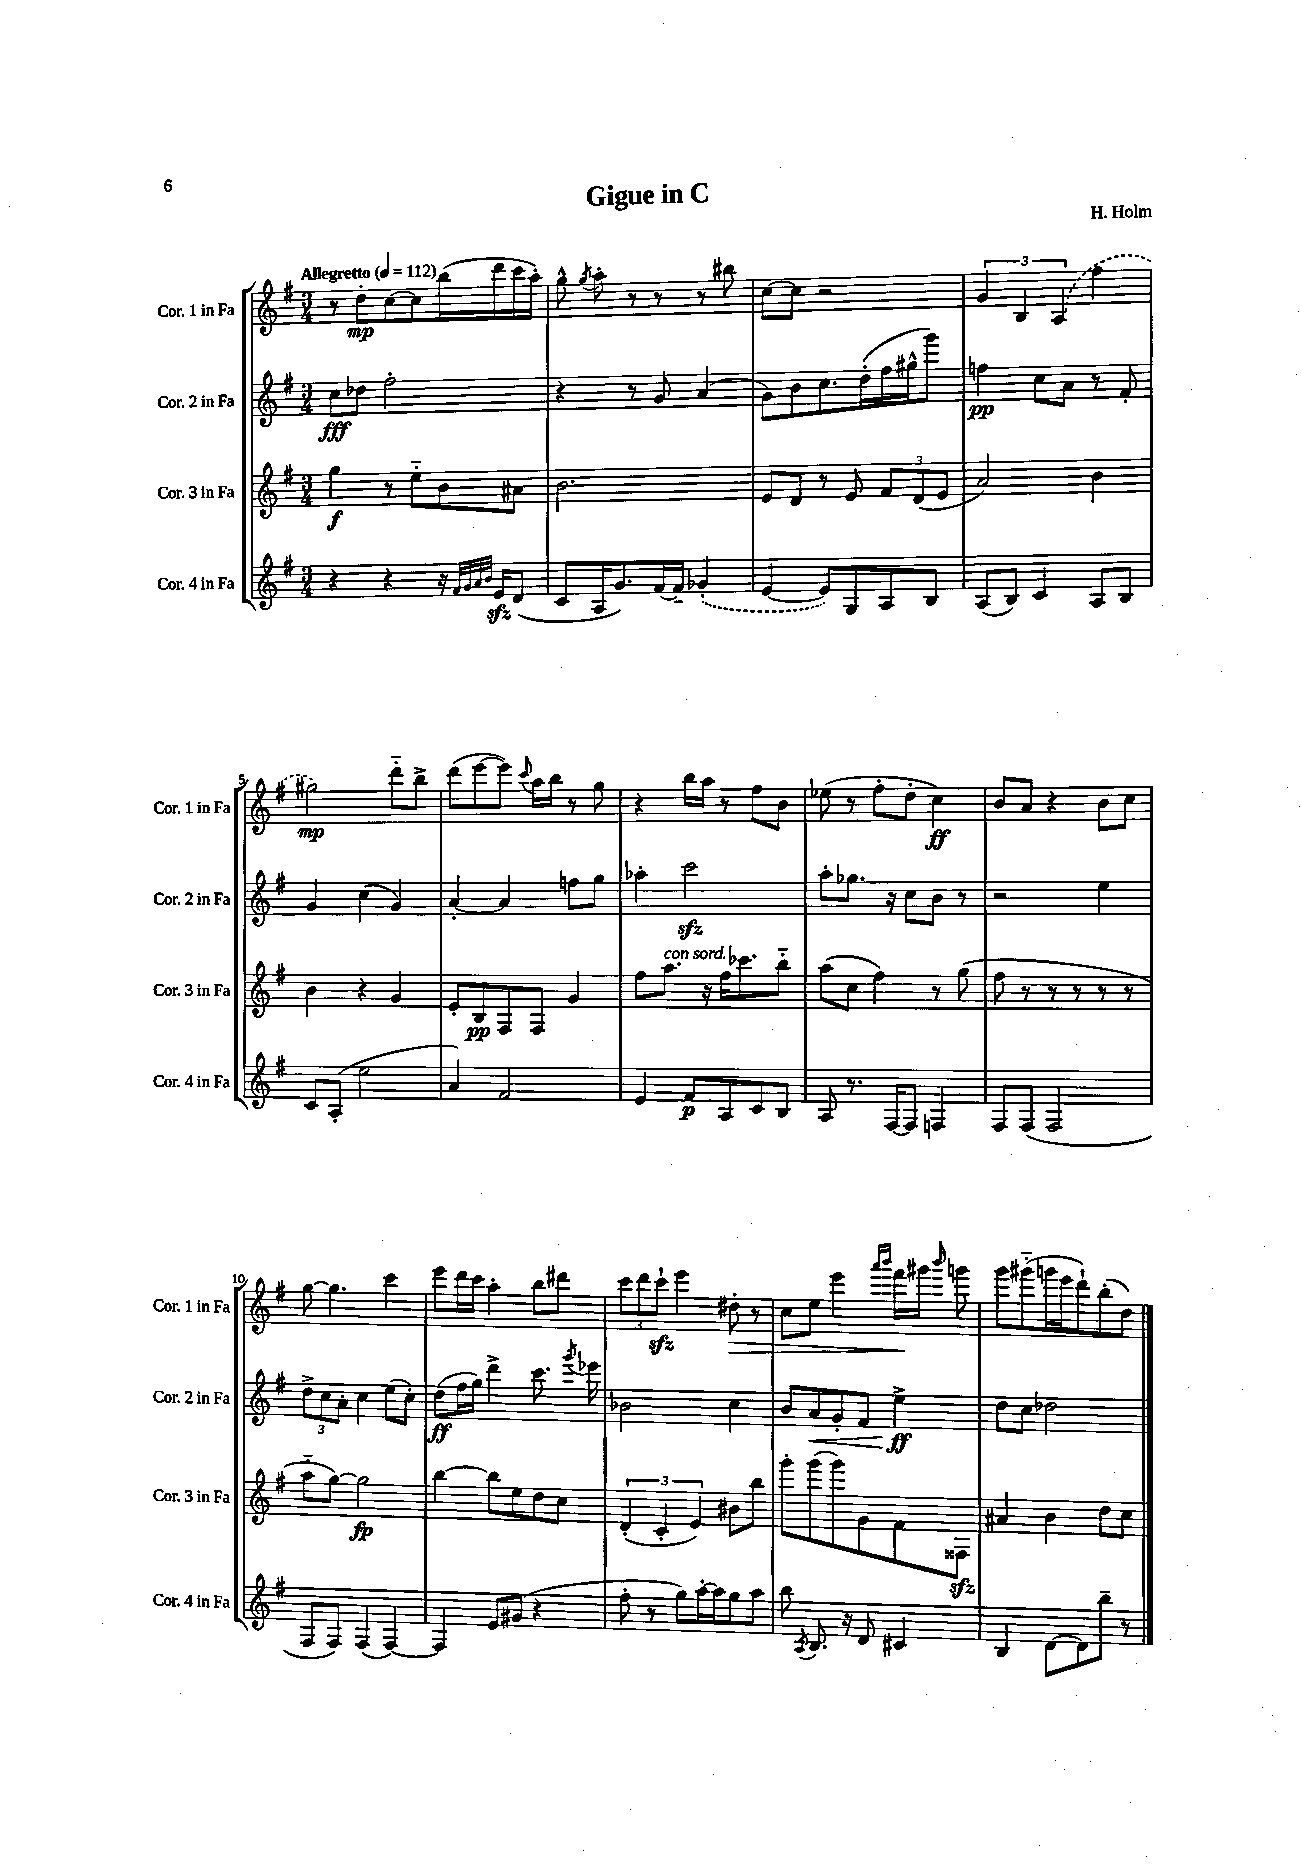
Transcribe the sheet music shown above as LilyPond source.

\header { title = "Gigue in C" composer = "H. Holm" }
<<
\new StaffGroup <<
\new Staff = "s0" \with { instrumentName = "Cor. 1 in Fa" shortInstrumentName = "Cor. 1 in Fa" } {
    \clef treble \key g \major \numericTimeSignature \time 3/4 \tempo "Allegretto" 4 = 112
    \autoBeamOff r8 d''8[-.\mp c''8~ c''8 b''16( d'''16 c'''16 a''16]-.) |
    g''8-^ \acciaccatura { g''8 } a''8-. r8 r8 r8 bis''8 |
    c''8[~ c''8] r2 |
    \tuplet 3/2 { g'4 b4 \once \slurDashed a4( } fis''4 |
    gis''2\mp) d'''8[-_ b''8]-> |
    d'''8[( e'''8~ e'''8]) \appoggiatura { c'''8 } a''16[ b''16] r8 g''8 |
    r4 b''16[ a''16] r8 fis''8[ b'8] |
    ees''8( r8 fis''8[-. d''8]-. c''4\ff) |
    b'8[ a'8] r4 b'8[ c''8] |
    g''8~ g''4. c'''4 |
    e'''8[ d'''16 c'''16] a''4-. b''8[ dis'''8] |
    \tuplet 3/2 { c'''8[ d'''8 c'''8]-!\sfz } e'''4 dis''8-.\> r8 |
    c''8[ e''8] e'''4 \grace { a'''16[ b'''16] } fis'''16[\! gis'''16] \grace { b'''16 } g'''8 |
    g'''8[ gis'''8-_( g'''16 e'''16 d'''8-!) b''8-.( d''8]) \bar "|." |
}
\new Staff = "s1" \with { instrumentName = "Cor. 2 in Fa" shortInstrumentName = "Cor. 2 in Fa" } {
    \clef treble \key g \major \numericTimeSignature \time 3/4
    \autoBeamOff c''8[\fff des''8] fis''2-. |
    r4 r8 g'8 a'4( |
    g'8[) b'8 c''8. d''16-.( fis''16 gis''16-^ g'''8]) |
    f''4\pp c''8[ a'8] r8 fis'8-. |
    g'4 c''4( g'4) |
    a'4~-. a'4 f''8[ g''8] |
    aes''4-. c'''2\sfz |
    a''8[-. ges''8.] r16 c''8[ b'8] r8 |
    r2 e''4 |
    \tuplet 3/2 { d''8[-> c''8 a'8]-. } c''4 e''8[( c''8]-.) |
    d''8[\ff( fis''16 g''16]) d'''4-> c'''8. \acciaccatura { g'''8 } ees'''16 |
    bes'2 c''4 |
    b'8[ a'8\< g'8-. fis'8] e''4->\ff\! |
    d''8[ c''8] des''2 \bar "|." |
}
\new Staff = "s2" \with { instrumentName = "Cor. 3 in Fa" shortInstrumentName = "Cor. 3 in Fa" } {
    \clef treble \key g \major \numericTimeSignature \time 3/4
    \autoBeamOff g''4\f r8 e''8[-_ b'8 ais'8] |
    b'2. |
    e'8[ d'8] r8 e'8 \tuplet 3/2 { fis'8[ d'8( e'8] } |
    a'2) b'4 |
    b'4 r4 g'4 |
    e'8[-. b8\pp fis8 fis8] g'4 |
    fis''8[ a''8.]^\markup { \italic "con sord." } r16 fis''16[ ces'''8. b''8]-_ |
    a''8[( c''8] fis''4) r8 g''8( |
    fis''8 r8 r8 r8 r8 r8 |
    a''8[-_ g''8]~) g''2\fp |
    b''4~ b''8[ e''8 d''8 c''8] |
    \tuplet 3/2 { d'4-.( c'4-. e'4) } bis'8[ b''8] |
    g'''8[-. g'''8( g'''8) g'8 fis'8 fisis8]\sfz |
    ais'4 b'4 d''8[ c''8] \bar "|." |
}
\new Staff = "s3" \with { instrumentName = "Cor. 4 in Fa" shortInstrumentName = "Cor. 4 in Fa" } {
    \clef treble \key g \major \numericTimeSignature \time 3/4
    \autoBeamOff r4 r4 r16 \grace { fis'32[ g'32 a'32 b'32] } e'16[\sfz d'8]( |
    c'8[ a16 g'8.) fis'16~ fis'16]-- \once \slurDashed ges'4-.( |
    e'4~ e'8[) g8 a8 b8] |
    a8[( b8]) c'4 a8[ b8] |
    c'8[ a8]-.( e''2 |
    a'4) fis'2 |
    e'4 fis'8[\p a8 c'8 b8] |
    a8 r8. fis16[~ fis8] f4 |
    fis8[ fis8]( fis2 |
    fis8[ fis8]) fis4( fis4~) |
    fis4 e'8[ gis'8]( r4 |
    fis''8-. r8 g''8[) a''16~-. a''16 g''8 a''8] |
    b''8 \acciaccatura { a8 } b8. r16 d'8 cis'4 |
    b4 d'8[~ d'8 b''8]-- r8 \bar "|." |
}
>>
>>
